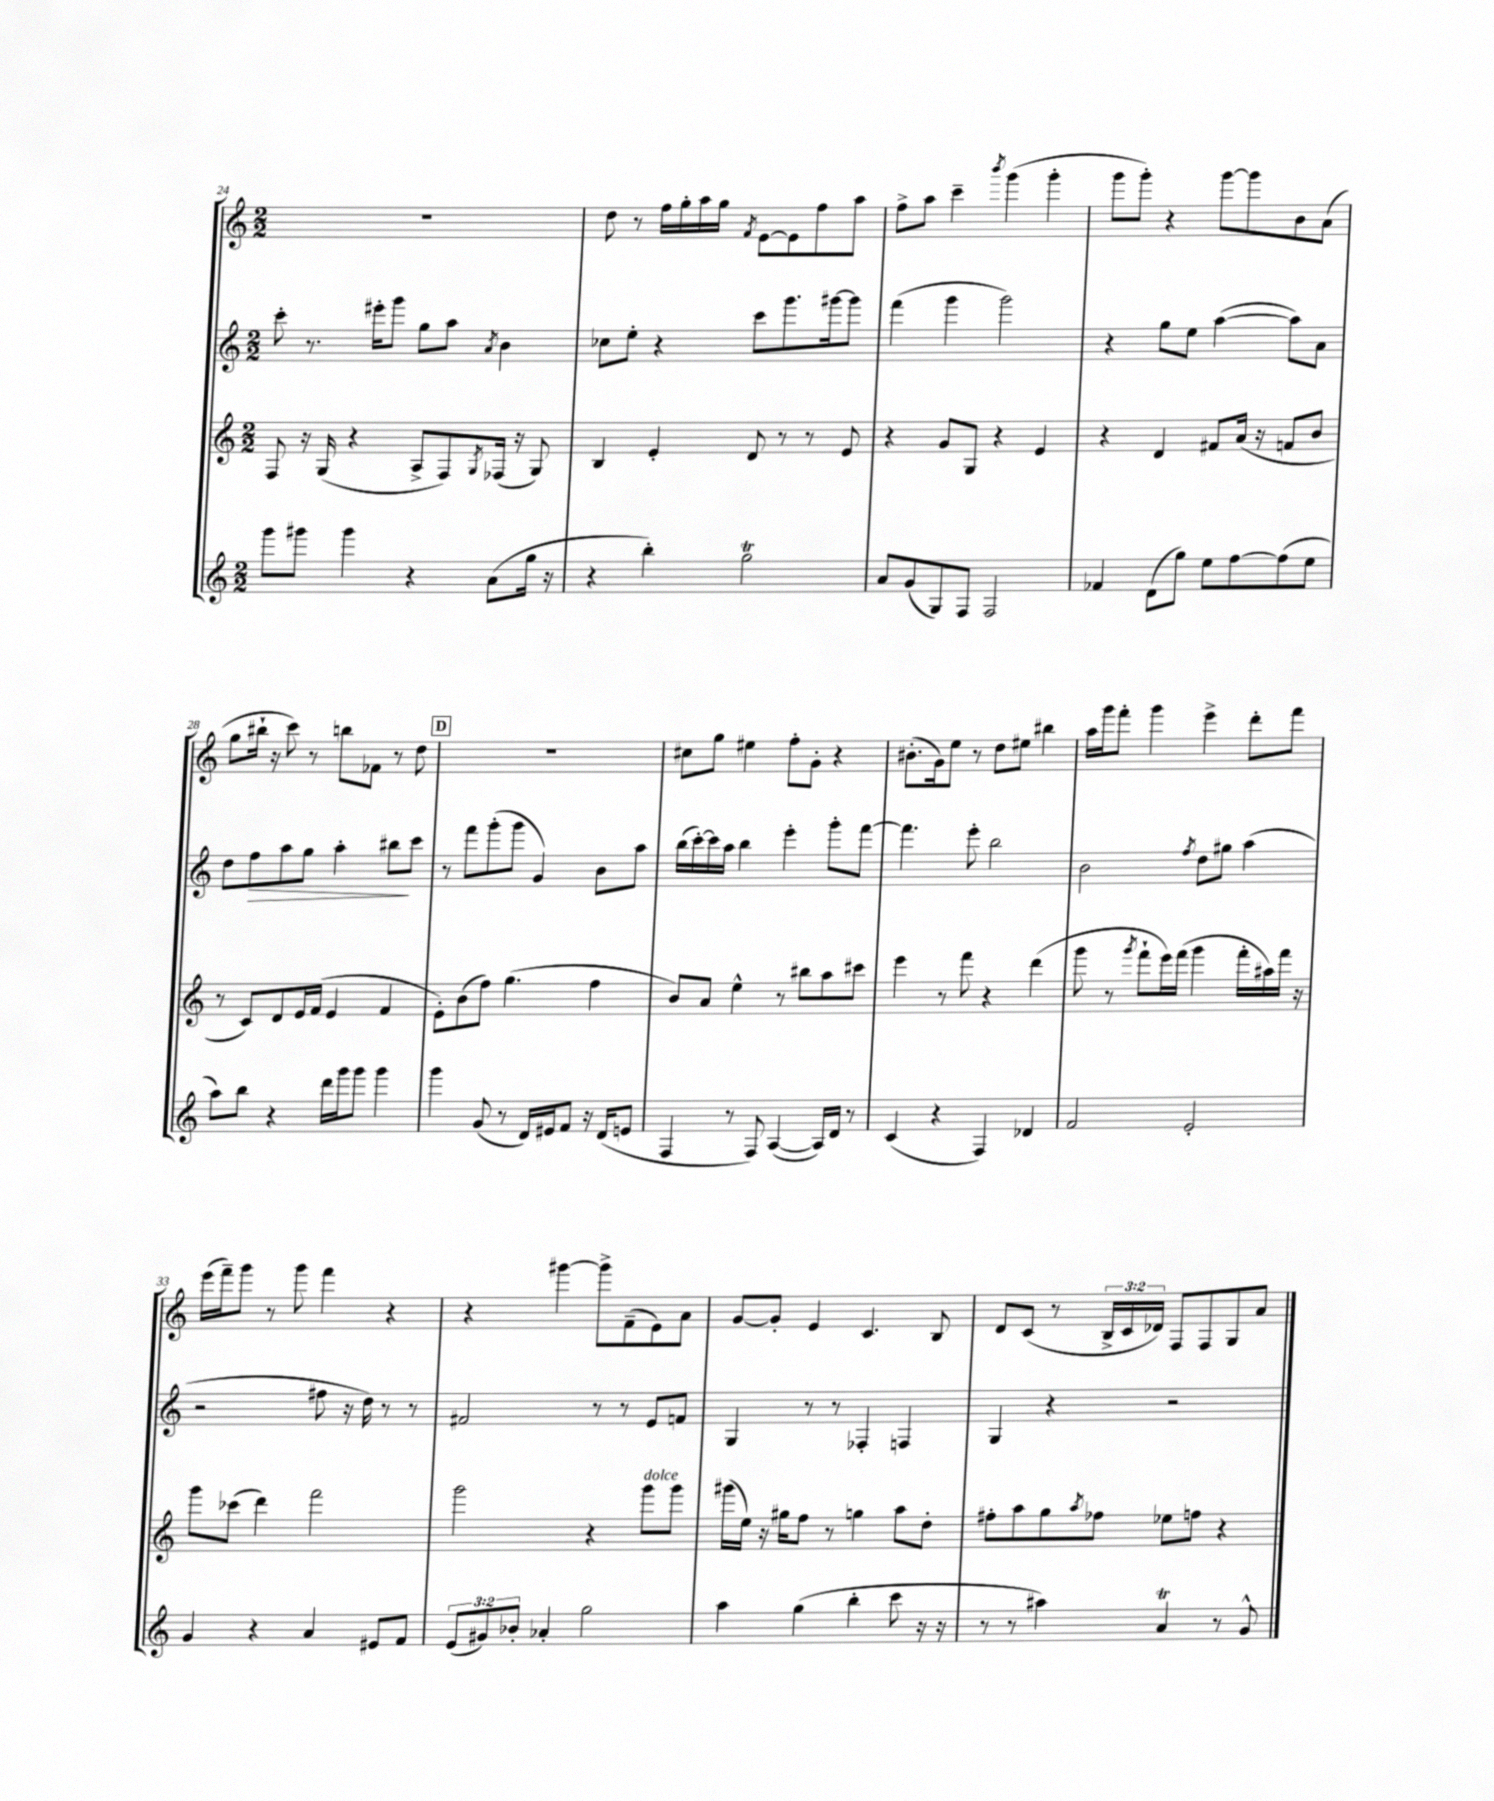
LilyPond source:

<<
\new StaffGroup <<
\new Staff = "s0" {
    \clef treble \key c \major \numericTimeSignature \time 2/2 \override Staff.TupletNumber.text = #tuplet-number::calc-fraction-text
    R1 |
    d''8 r8 f''16 g''16-. a''16 g''16 \acciaccatura { f'8 } e'8~ e'8 f''8 a''8 |
    f''8-> a''8 c'''4-- \acciaccatura { b'''8 } g'''4( g'''4-. |
    g'''8 g'''8-.) r4 g'''8~ g'''8 b'8 a'8( |
    g''8 bis''16-! r16 c'''8) r8 b''8 fes'8 r8 d''8 |
    \mark \markup { \box "D" } R1 |
    cis''8 g''8 eis''4 f''8-. g'8-. r4 |
    bis'8.-.( g'16) e''8 r8 d''8 eis''8 bis''4 |
    a''16 g'''16 f'''8-. g'''4 e'''4-> d'''8-. f'''8 |
    e'''16( f'''16--) g'''8 r8 g'''8 f'''4 r4 |
    r4 gis'''4~ gis'''8-> f'8--( e'8) a'8 |
    g'8~ g'8-. e'4 c'4. b8 |
    d'8 c'8( r8 \tuplet 3/2 { b16-> c'16 des'16) } f8 f8 g8 a'8 \bar "|." |
}
\new Staff = "s1" {
    \clef treble \key c \major \numericTimeSignature \time 2/2
    c'''8-. r8. eis'''16-. g'''8 g''8 a''8 \acciaccatura { a'8 } b'4 |
    ces''8 e''8-. r4 c'''8 g'''8. gis'''16~ gis'''8 |
    f'''4( g'''4 g'''2) |
    r4 g''8 e''8 a''4~( a''8) a'8 |
    d''8 f''8\> a''8 g''8 a''4-. bis''8\! c'''8 |
    \mark \markup { \box "D" } r8 f'''8 g'''8-.( g'''8 g'4) b'8 a''8 |
    b''16( c'''16~-.) c'''16 a''16 b''4 e'''4-. g'''8-. f'''8~ |
    f'''4. e'''8-. b''2 |
    b'2 \acciaccatura { f''8 } d''8 gis''8 a''4( |
    r2 fis''8 r16 d''16) r8 r8 |
    fis'2 r8 r8 e'8 f'8 |
    g4 r8 r8 fes4-. f4 |
    g4 r4 r2 \bar "|." |
}
\new Staff = "s2" {
    \clef treble \key c \major \numericTimeSignature \time 2/2
    f8 r16 g16( r4 a8-> f8) \acciaccatura { g8 } fes16( r16 g8) |
    b4 e'4-. d'8 r8 r8 e'8 |
    r4 g'8 g8 r4 e'4 |
    r4 d'4 fis'8 a'16( r16 f'8 b'8 |
    r8 c'8) d'8 e'16 f'16( e'4 f'4 |
    \mark \markup { \box "D" } e'8-.) b'8( f''8) g''4.( f''4 |
    b'8) a'8 e''4-^ r8 bis''8 a''8 cis'''8 |
    e'''4 r8 f'''8 r4 d'''4( |
    g'''8 r8 \acciaccatura { g'''8 } f'''8-! e'''16) f'''16( g'''4 f'''16-. ais''16) f'''16 r16 |
    g'''8 ces'''8( d'''4) f'''2 |
    g'''2 r4 g'''8^\markup { \italic "dolce" } g'''8 |
    gis'''16( e''16) r16 gis''16 f''8 r8 g''4 a''8 d''8-. |
    fis''8-. a''8 g''8 \acciaccatura { a''8 } fes''8 ees''8 f''8 r4 \bar "|." |
}
\new Staff = "s3" {
    \clef treble \key c \major \numericTimeSignature \time 2/2 \override Staff.TupletNumber.text = #tuplet-number::calc-fraction-text
    g'''8 gis'''8 gis'''4 r4 a'8( g''16 r16 |
    r4 b''4-.) g''2\trill |
    a'8 g'8( g8) f8 f2 |
    fes'4 d'8( g''8) e''8 f''8~ f''8( e''8 |
    a''8) b''8 r4 d'''16 g'''16 g'''8 g'''4 |
    \mark \markup { \box "D" } g'''4 g'8( r8 d'16) eis'16 f'8 r16 d'16( e'8 |
    f4 r8 f8) a4~( a16) d'16 r8 |
    c'4( r4 f4) des'4 |
    f'2 e'2-. |
    g'4 r4 a'4 eis'8 f'8 |
    \tuplet 3/2 { e'8( gis'8) bes'8-. } aes'4-. g''2 |
    a''4 g''4( b''4-. c'''8 r16 r16 |
    r8 r8 ais''4) a'4\trill r8 g'8-^ \bar "|." |
}
>>
>>
\layout { \context { \Score currentBarNumber = #24 } }
